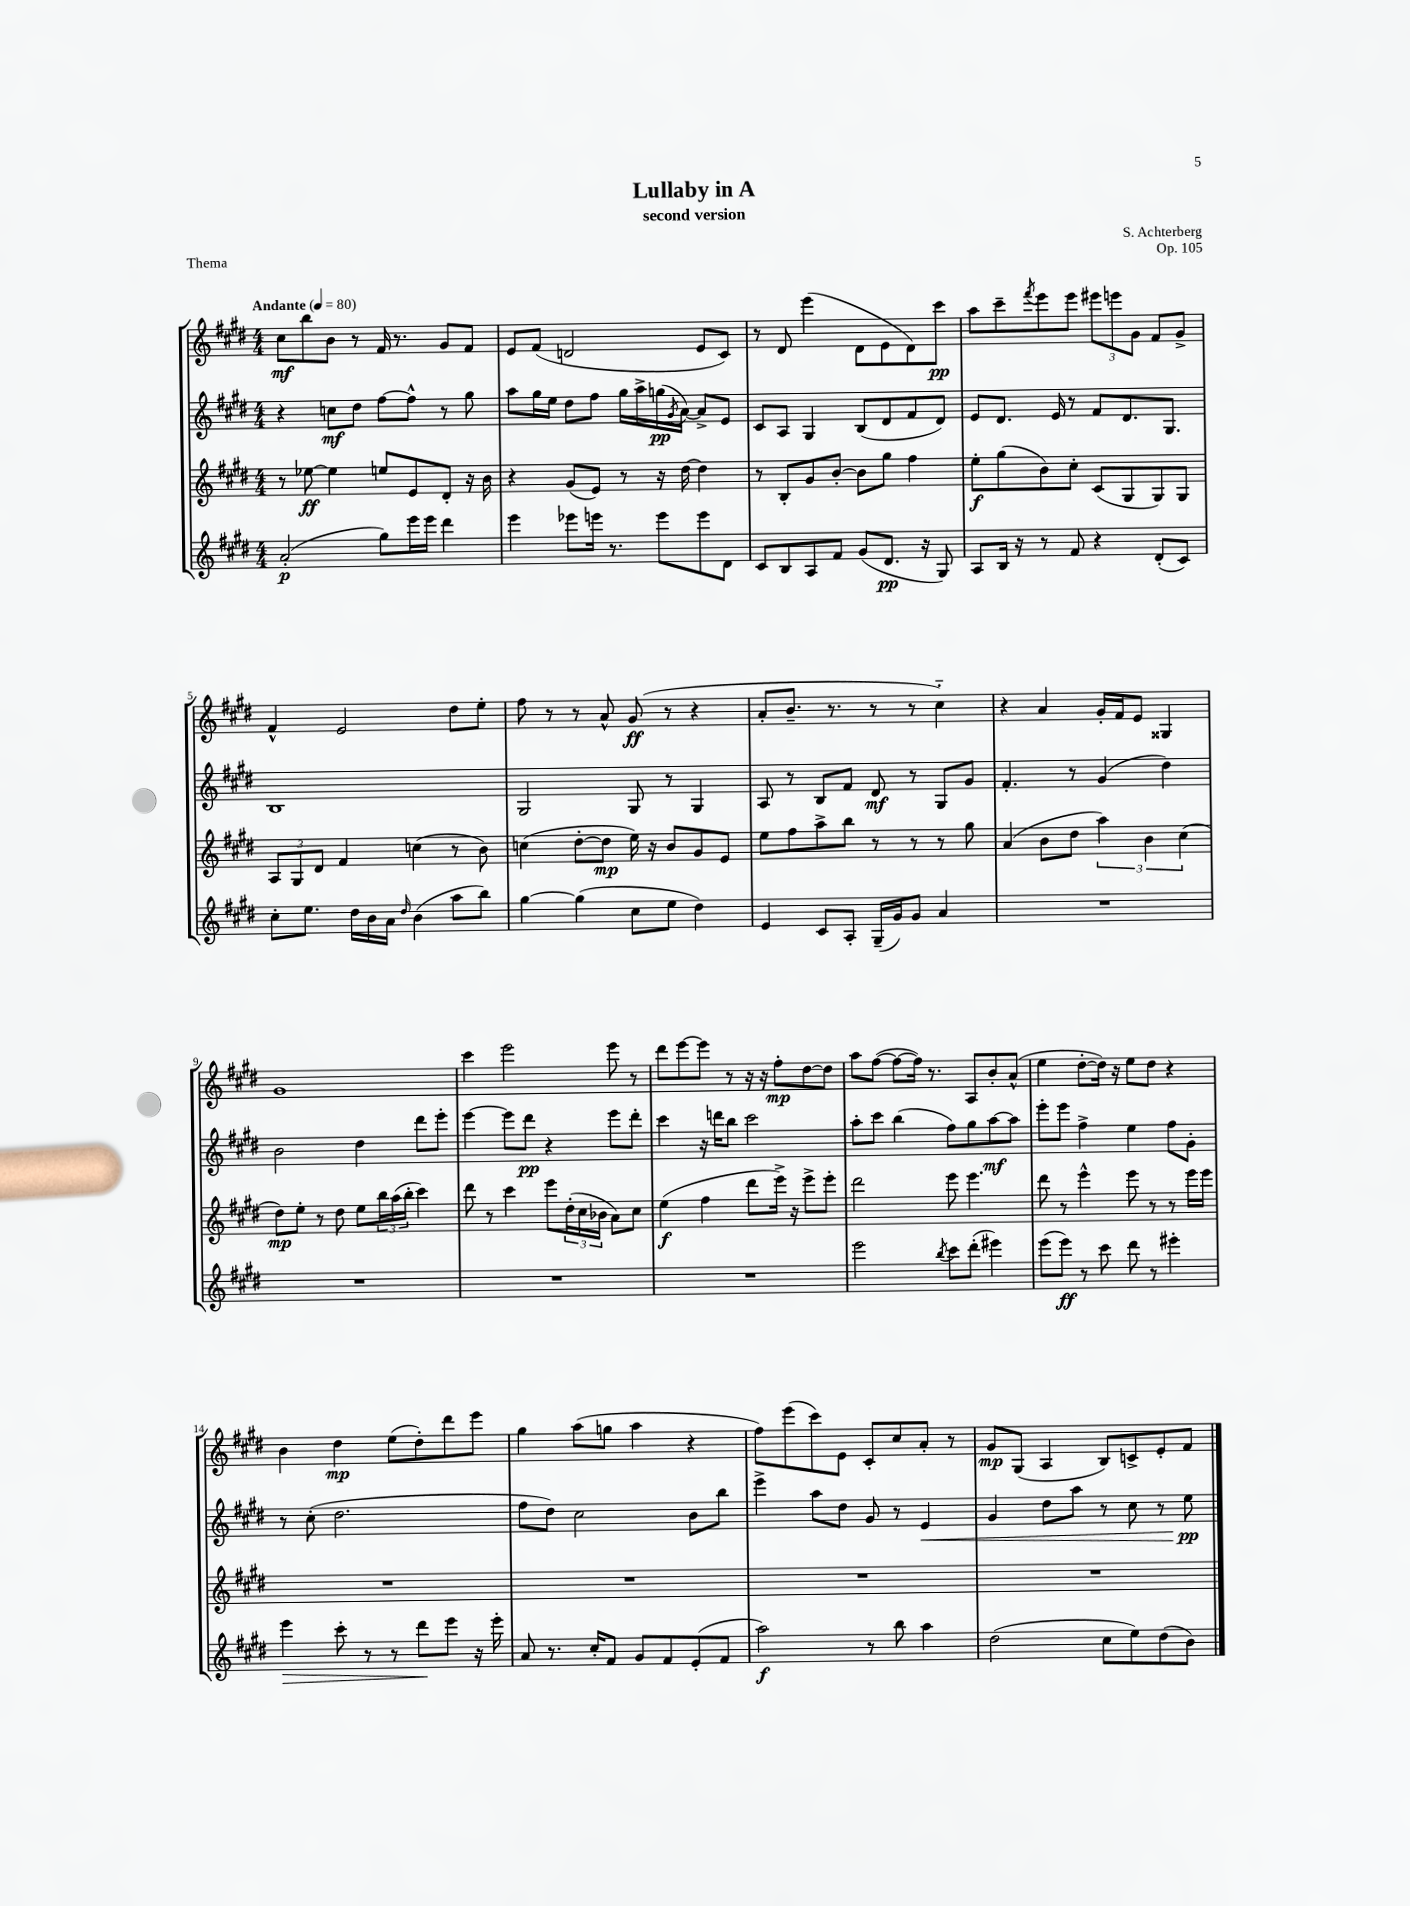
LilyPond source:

\header { title = "Lullaby in A" composer = "S. Achterberg" subtitle = "second version" opus = "Op. 105" piece = "Thema" }
<<
\new StaffGroup <<
\new Staff = "s0" {
    \clef treble \key e \major \numericTimeSignature \time 4/4 \tempo "Andante" 4 = 80
    cis''8\mf b''8 b'8 r8 fis'16 r8. gis'8 fis'8 |
    e'8 fis'8( d'2 e'8 cis'8) |
    r8 dis'8 e'''4( dis'8 e'8 dis'8) cis'''8\pp |
    a''8 cis'''8-- \acciaccatura { fis'''8 } e'''8 e'''8 \tuplet 3/2 { eis'''8 e'''8 gis'8 } fis'8 gis'8-> |
    fis'4-^ e'2 dis''8 e''8-. |
    fis''8 r8 r8 a'8-^ gis'8\ff( r8 r4 |
    a'8-. b'8.-- r8. r8 r8 cis''4-_) |
    r4 a'4 gis'16-. fis'16 e'8 gisis4 |
    gis'1 |
    cis'''4 e'''2 e'''8 r8 |
    dis'''8 e'''8~ e'''8 r8 r16 r16 fis''8-.\mp dis''8~ dis''8 |
    a''8 fis''8~( fis''8~ fis''16) r8. a8 b'8-. a'8-^( |
    e''4 dis''8~-. dis''16) r16 e''8 dis''8 r4 |
    b'4 dis''4\mp e''8( dis''8-.) dis'''8 e'''8 |
    gis''4 a''8( g''8 a''4 r4 |
    fis''8) e'''8( cis'''8) e'8 cis'8-. cis''8 a'8-. r8 |
    gis'8\mp gis8( a4 b8) c'8-> e'8-. fis'8 \bar "|." |
}
\new Staff = "s1" {
    \clef treble \key e \major \numericTimeSignature \time 4/4
    r4 c''8\mf dis''8 fis''8~ fis''8-^ r8 gis''8 |
    a''8 gis''16 e''16 dis''8 fis''8 gis''16 a''16-> g''16\pp( \acciaccatura { gis'8 } a'16~) a'8-> e'8 |
    cis'8 a8 gis4 b8( dis'8 fis'8 dis'8) |
    e'8 dis'8. e'16 r8 fis'8 dis'8. gis8. |
    b1 |
    gis2 gis8 r8 gis4 |
    a8 r8 b8 fis'8 dis'8\mf r8 gis8 gis'8 |
    fis'4.-. r8 gis'4( dis''4) |
    b'2 dis''4 dis'''8 e'''8-. |
    e'''4~ e'''8 dis'''8\pp r4 e'''8 dis'''8-. |
    cis'''4 r16 d'''16 b''8 cis'''2 |
    a''8-. cis'''8 b''4( fis''8) gis''8 a''8~\mf a''8 |
    e'''8-. e'''8 fis''4-> e''4 fis''8 gis'8-. |
    r8 cis''8-.( dis''2. |
    fis''8 dis''8) cis''2 b'8 b''8 |
    e'''4-> a''8 dis''8 gis'8 r8 e'4\< |
    gis'4 dis''8 a''8 r8 cis''8 r8 e''8\pp\! \bar "|." |
}
\new Staff = "s2" {
    \clef treble \key e \major \numericTimeSignature \time 4/4
    r8 ees''8~\ff ees''4 e''8 e'8 dis'8-. r16 b'16 |
    r4 gis'8( e'8) r8 r16 dis''16~ dis''4 |
    r8 b8-. gis'8 b'8~-. b'8 gis''8 fis''4 |
    e''8-.\f gis''8( b'8) cis''8-. cis'8( gis8 gis8) gis8 |
    \tuplet 3/2 { a8 gis8 dis'8 } fis'4 c''4( r8 b'8) |
    c''4( dis''8~-. dis''8\mp e''16) r16 b'8 gis'8 e'8 |
    e''8 fis''8 a''8-> b''8 r8 r8 r8 gis''8 |
    a'4( b'8 dis''8 \tuplet 3/2 { a''4) b'4 cis''4( } |
    dis''8\mp) e''8-. r8 dis''8 e''8 \tuplet 3/2 { b''16 a''16( b''16-. } cis'''4) |
    dis'''8 r8 cis'''4 e'''8 \tuplet 3/2 { dis''16-.( cis''16 bes'16 } a'8) cis''8 |
    e''4\f( fis''4 dis'''8 e'''16->) r16 e'''8-> e'''8-. |
    dis'''2 e'''8 e'''4. |
    dis'''8 r8 e'''4-^ e'''8 r8 r8 e'''16 e'''16 |
    R1 |
    R1 |
    R1 |
    R1 \bar "|." |
}
\new Staff = "s3" {
    \clef treble \key e \major \numericTimeSignature \time 4/4
    a'2-.\p( gis''8) e'''16 e'''16 dis'''4 |
    e'''4 ees'''8 e'''16 r8. e'''8 e'''8 dis'8 |
    cis'8 b8 a8 fis'8 gis'8( dis'8.\pp r16 gis8) |
    a8 b16 r16 r8 fis'8 r4 dis'8-.( cis'8) |
    cis''8-. e''8. dis''16 b'16 a'16 \grace { dis''16 } b'4( a''8 b''8) |
    gis''4~ gis''4( cis''8 e''8 dis''4) |
    e'4 cis'8 a8-. gis16--( gis'16) gis'8 a'4 |
    R1 |
    R1 |
    R1 |
    R1 |
    e'''2 \acciaccatura { b''8 } cis'''8 dis'''8-.( eis'''4) |
    e'''8( e'''8\ff) r8 cis'''8 dis'''8 r8 eis'''4-. |
    e'''4\> cis'''8-. r8 r8 dis'''8\! e'''8 r16 e'''16-. |
    a'8 r8. cis''16-. fis'8 gis'8 fis'8 e'8-.( fis'8 |
    a''2\f) r8 b''8 a''4 |
    dis''2( cis''8 e''8) dis''8( b'8) \bar "|." |
}
>>
>>
